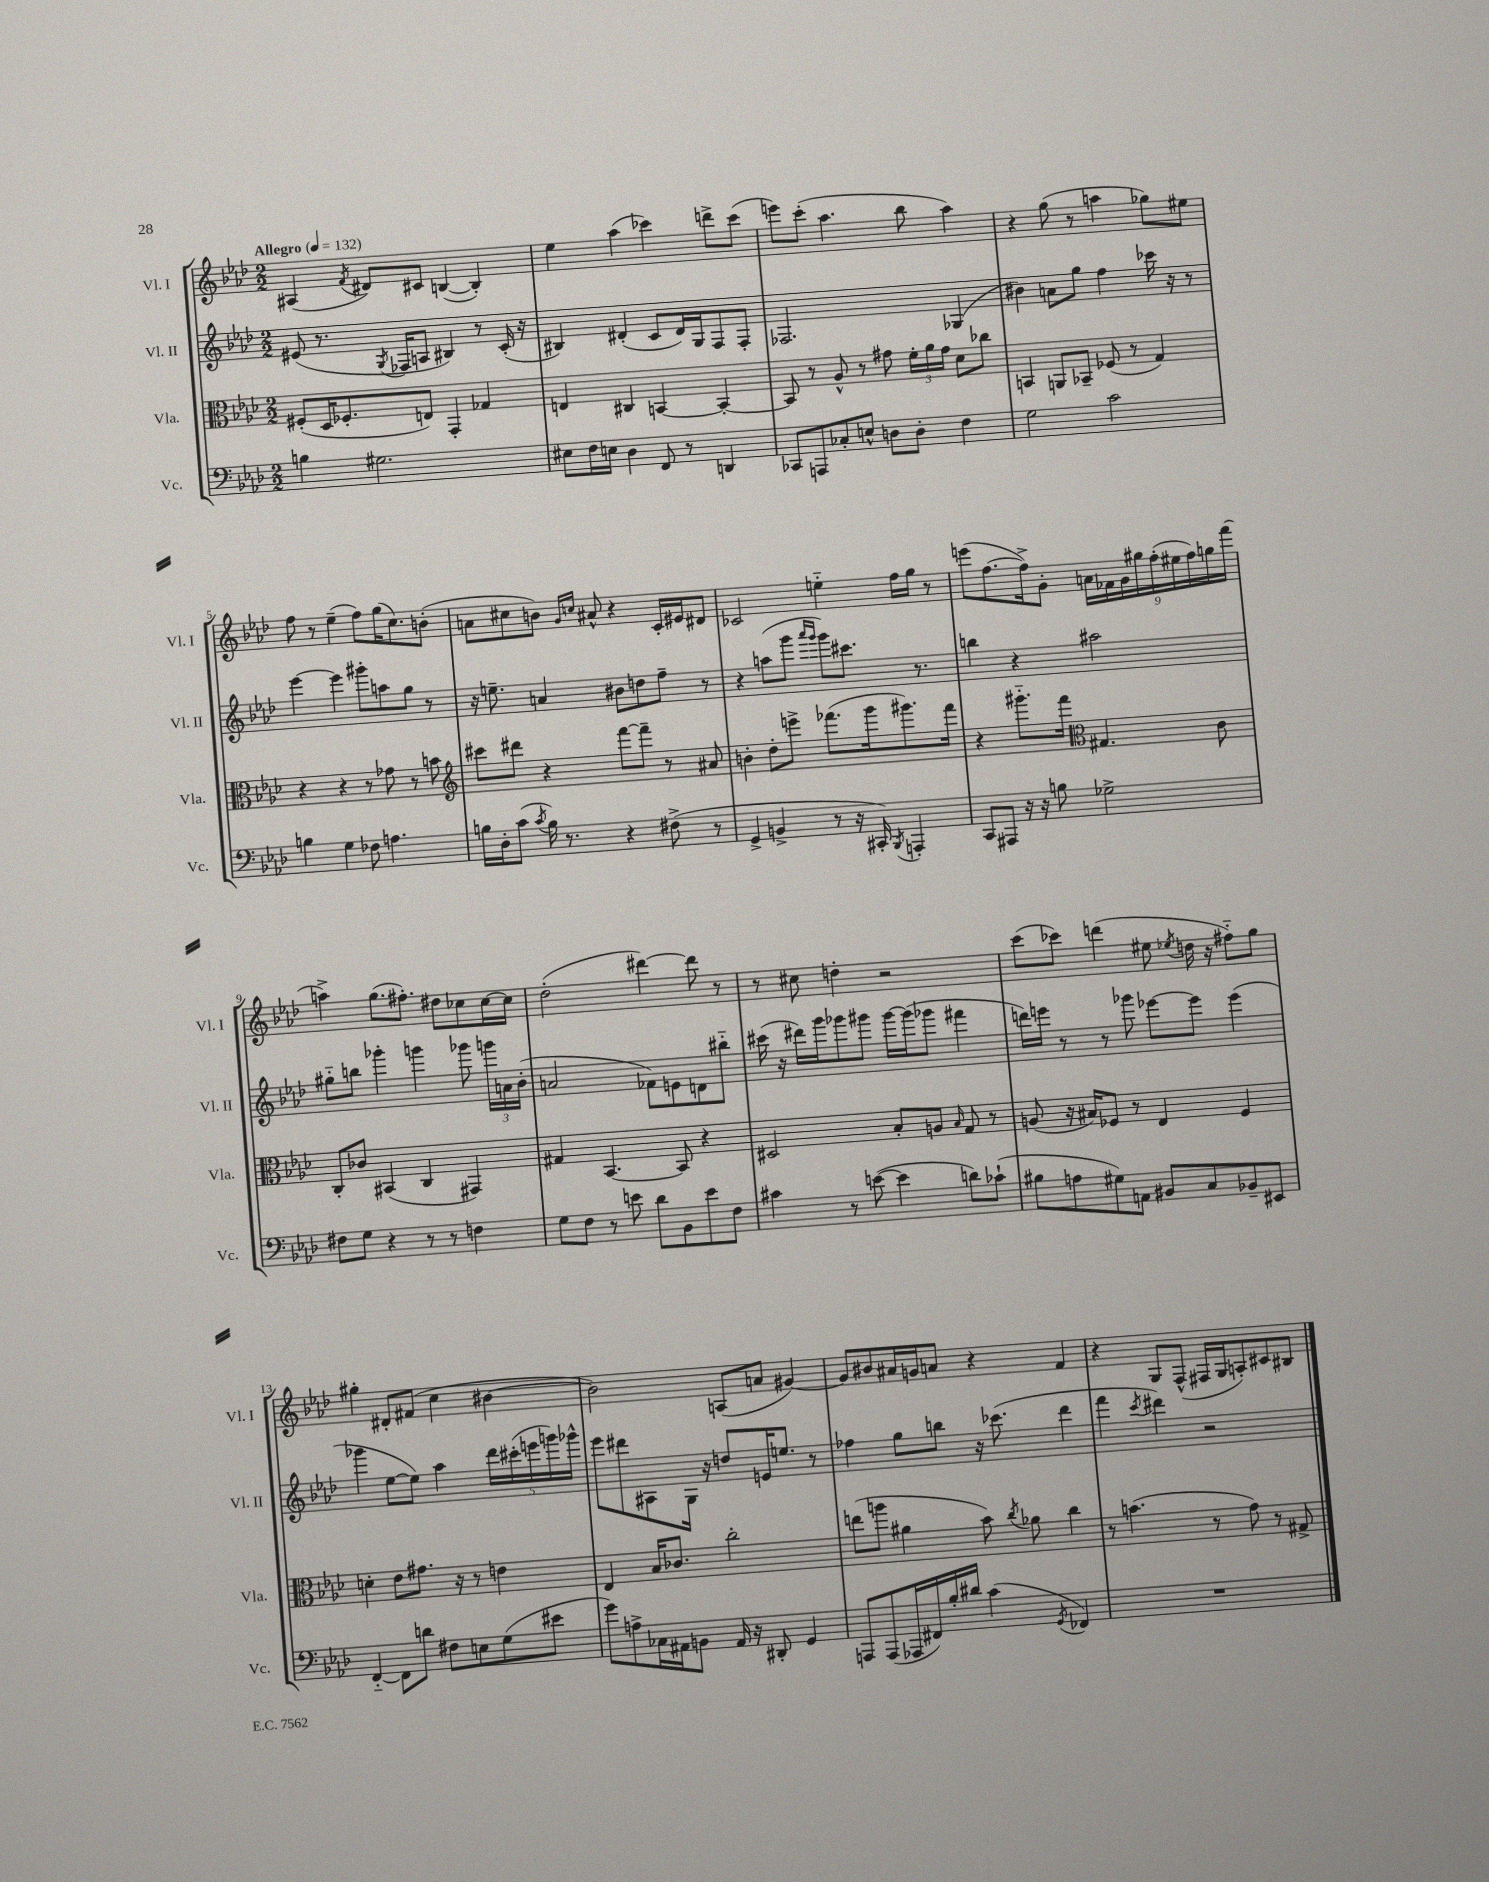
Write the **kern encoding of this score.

**kern	**kern	**kern	**kern
*part4	*part3	*part2	*part1
*staff4	*staff3	*staff2	*staff1
*I"Vc.	*I"Vla.	*I"Vl. II	*I"Vl. I
*I'Vc.	*I'Vla.	*I'Vl. II	*I'Vl. I
*clefF4	*clefC3	*clefG2	*clefG2
*k[b-e-a-d-]	*k[b-e-a-d-]	*k[b-e-a-d-]	*k[b-e-a-d-]
*M2/2	*M2/2	*M2/2	*M2/2
*MM132	*MM132	*MM132	*MM132
=1	=1	=1	=1
!	!	!	!LO:TX:a:B:t=Allegro
4Bn\	(8F#X'/L	(8e#X/	(4A#X/
.	16D-/K	8.r	.
.	8.F-X'/	.	.
.	.	.	8qf/
2.G#X\	.	.	8d#X/L)
.	.	8qG/	.
.	.	16F-X/KL	.
.	8En/J)	8An/J	8c#X/J
.	4GG'/	4B#X/)	([4Bn/
.	4G-X/	8r	4B'/])
.	.	(16c'/	.
.	.	16r	.
=2	=2	=2	=2
8E#X\L	4En/	4B#X/)	4ee-\
16F\L	.	.	.
16En\JJ	.	.	.
4D-\	4C#X/	(4d#X'/	(4aa-\
8FF/	[4BBn/	8c/L	4ccc-X\)
8r	.	16d#/L)	.
.	.	16G/J	.
4DDn/	4BB'/_	8F/	8dddn^\L
.	.	8F'/J	(8ccc-\J
=3	=3	=3	=3
8CC-X/L	8BB/]	2.F-X/	8eeen\L)
8AAAn/	8r	.	(8ccc'\J
8C-X'/	8A-^^/	.	4.aa-\
8En^^/J	8r	.	.
8Dn\L	8g#X\	.	.
8D'\J	24f'\LL	.	8bb-\
.	24a-\	.	.
.	24g#\JJ	.	.
4F\	8d-\L	(4G-X/	4aa-\)
.	8cc-X\J	.	.
=4	=4	=4	=4
2G\	4BBn/	4b#X\)	4r
.	8AAn/L	8an\L	(8gg\
.	8BB-X~/J	8gg\J	8r
2c\	(8F-X/	4ff\	4aan\
.	8r	.	.
.	4G/)	16ccc-X\	8gg-X\L)
.	.	16r	.
.	.	8r	8ee#X\J
!!LO:LB:g=z
=5	=5	=5	=5
4Bn\	4r	[4eee-\	8ff\
.	.	.	8r
4G\	4r	4eee-\]	(4ee-~\
8F-X\	8r	8ggg#X'\L	8ff\L)
4.An\	8g-X\	8aan\	(16gg\K
.	.	.	8.cc\)
.	8r	8gg\J	.
.	8bn\	8r	(8bn'\J
=6	=6	=6	=6
*	*clefG2	*	*
16Bn\LL	8ccc#X\L	16r	8an\L
16D-'\J	.	8.een~\	.
(8c\J	8ddd#X\J	.	8cc#X\
8qc/	.	.	.
16B\)	4r	4an/	8bn\J)
8.r	.	.	.
.	.	.	16qqg/LL
.	.	.	16qqccn/JJ
.	.	.	8a#X^^/
4r	[8fff\L	8b#X\L	4r
.	8fff~\J]	8ddn\	.
(8F#X^\	8r	8ff~\J	16c'/LL
.	.	.	16e#X/J
8r	8a#X/	8r	8d#X/J
=7	=7	=7	=7
4GG^/	4bn'\	4r	2c-X/
4BBn^/	8dd-'\L	(8aan\L	.
.	8eeen^\J	8ggg\J	.
.	.	16qqaaa-/LL	.
.	.	16qqggg/JJ	.
8r	(8.fff-X\L	8ggg\L)	4een\
16r	.	8.ccc#X\J	.
16CC#X'/)	16ggg\k	.	.
8qBBB-/	.	.	.
4AAAn'/	8.ggg#X\)	.	16ff\LL
.	.	8.r	16gg\JJ
.	.	.	8r
.	16fff-\Jk	.	.
=8	=8	=8	=8
8CC/L	4r	4bbn\	(8eeen\L
8AAA#X/J	.	.	[8.ff\
16r	8.ggg#X\L	4r	.
16r	.	.	16ff^\k])
8Bn\	.	.	8g'\J
.	16fff\Jk	.	.
*	*clefC3	*	*
2G-X^\	4.G#X/	2aa#X\	18an\LL
.	.	.	18f-X\
.	.	.	18g\
.	.	.	18gg#X\
.	.	.	(18ff'\
.	.	.	18ee#X\
.	.	.	18ff\)
.	8c\	.	.
.	.	.	18ggn\
.	.	.	(18fff\JJ
!!LO:LB:g=z
=9	=9	=9	=9
8F#X\L	8C'/L	8gg#X\L	4aan^\)
8G\J	8c-X/J	8bbn\J	.
4r	(4BB#X/	4ggg-X'\	(8.gg\L
.	.	.	8.ff#X'\J)
8r	4C/	4gggn\	.
8r	.	.	8dd#X\L
4Fn\	4GG#X/)	8ggg-X\	8cc-X\
.	.	24gggn\LL	[16cc-\L
.	.	24an\	.
.	.	.	16cc-\JJ]
.	.	(24b-'\JJ	.
=10	=10	=10	=10
8G\L	4G#X/	2an/	(2dd-'\
8F\J	.	.	.
8r	[4.BB-/	.	.
8en\	.	.	.
8d-\L	.	8f-X\L)	[4ddd#X\)
8BB-\	8BB-/]	8en\	.
8e\	4r	8dn\	8ddd#\]
8F\J	.	8bb#X\J	8r
=11	=11	=11	=11
4c#X\	2D#X/	(16ccc#X\	8r
.	.	16r	.
.	.	16ddd#X\LL)	8cc#X\
.	.	16ggg\J	.
8r	.	8ggg-X\	4ddn'\
([8en\	.	8ggg#X\J	.
4e\]	8B-'/L	[16ggg#\LL	2r
.	.	(16ggg#\J]	.
.	8An/J	8ggg-X\J	.
.	16qqB-/	.	.
8dn\L)	8G/	4fff#X\	.
(8c-X`\J	8r	.	.
=12	=12	=12	=12
8B#X\L	(8An/	16dddn\LL)	(8ccc\L
.	.	16eeen\JJ	.
8An\	16r	8r	8ccc-X\J)
.	16B#X/KL)	.	.
8G#X\)	8F-X/J	8r	(4dddn\
8AAn\J	8r	8ggg-X\	.
8BB#X/L	4E-/	[8eee-X\L	8ee#X\
.	.	.	8qee-X/
8C/	.	8eee-\J]	16ddn\
.	.	.	16r
8BB-X~/	4F-/	(4eee-\	8ff#X\L)
8EE#X/J	.	.	8gg\J
!!LO:LB:g=z
=13	=13	=13	=13
[4FF/	4dn'\	4ggg-X\	4gg#X'\
8FF\L]	8e-\L	[8ee-\L	8d#X'/L
8dn\J	8.g#X\J	8ee-\J])	(8f#X/J
8F#X\L	.	4aa-\	4cc\
.	16r	.	.
8En\	8r	.	.
(8G\	4en\	20ddd-\LL	[4b#X\
.	.	(20ccc#X'\	.
.	.	20eeen\	.
8e#X\J	.	.	.
.	.	20gggn\)	.
.	.	20ggg-X^^\JJ	.
=14	=14	=14	=14
8g\L)	4E-/	8eee-\L	2b#\])
8An^\	.	8ddd#X\	.
16C-X\L	16B-/KL	8A#X\	.
16AA#X\J	8.c-X/J	.	.
8BBn\J	.	16G\Jk	.
.	.	16r	.
16AA#/	2cc'\	8ddn/L	(8An/L
16r	.	.	.
8DD#X'/	.	16en/K	8an/J
.	.	8.een/J	.
4GG/	.	.	[4g#X/)
.	.	8r	.
=15	=15	=15	=15
8AAAn/L	(8een\L	4ff-X\	8g#/L]
(8AAA/	8aan\J	.	8b#X/
16AAA-X/L	4a#X\	8gg\L	16a#X/L
16FF#X/)	.	.	16gn/J
16B-'/	.	8bbn\J	8an/J
16d#X/JJ	.	.	.
(4c\	8b-\)	16r	4r
.	.	(8.ccc-X\	.
.	8qcc/	.	.
.	8a-X\	.	.
8qGG/	.	.	.
4FF-X/)	4cc\	4ddd-\	4f/
=16	=16	=16	=16
1r	8r	4fff\	4r
.	(4.bn\	.	.
.	.	8qccc/	.
.	.	4ddd#X\)	8G/L
.	.	.	(8F^^/J
.	8r	2r	16F#X/LL
.	.	.	16G/J
.	8g\)	.	8An'/)
.	8r	.	8c#X/
.	8G#X^/	.	8B#X/J
==	==	==	==
*-	*-	*-	*-
